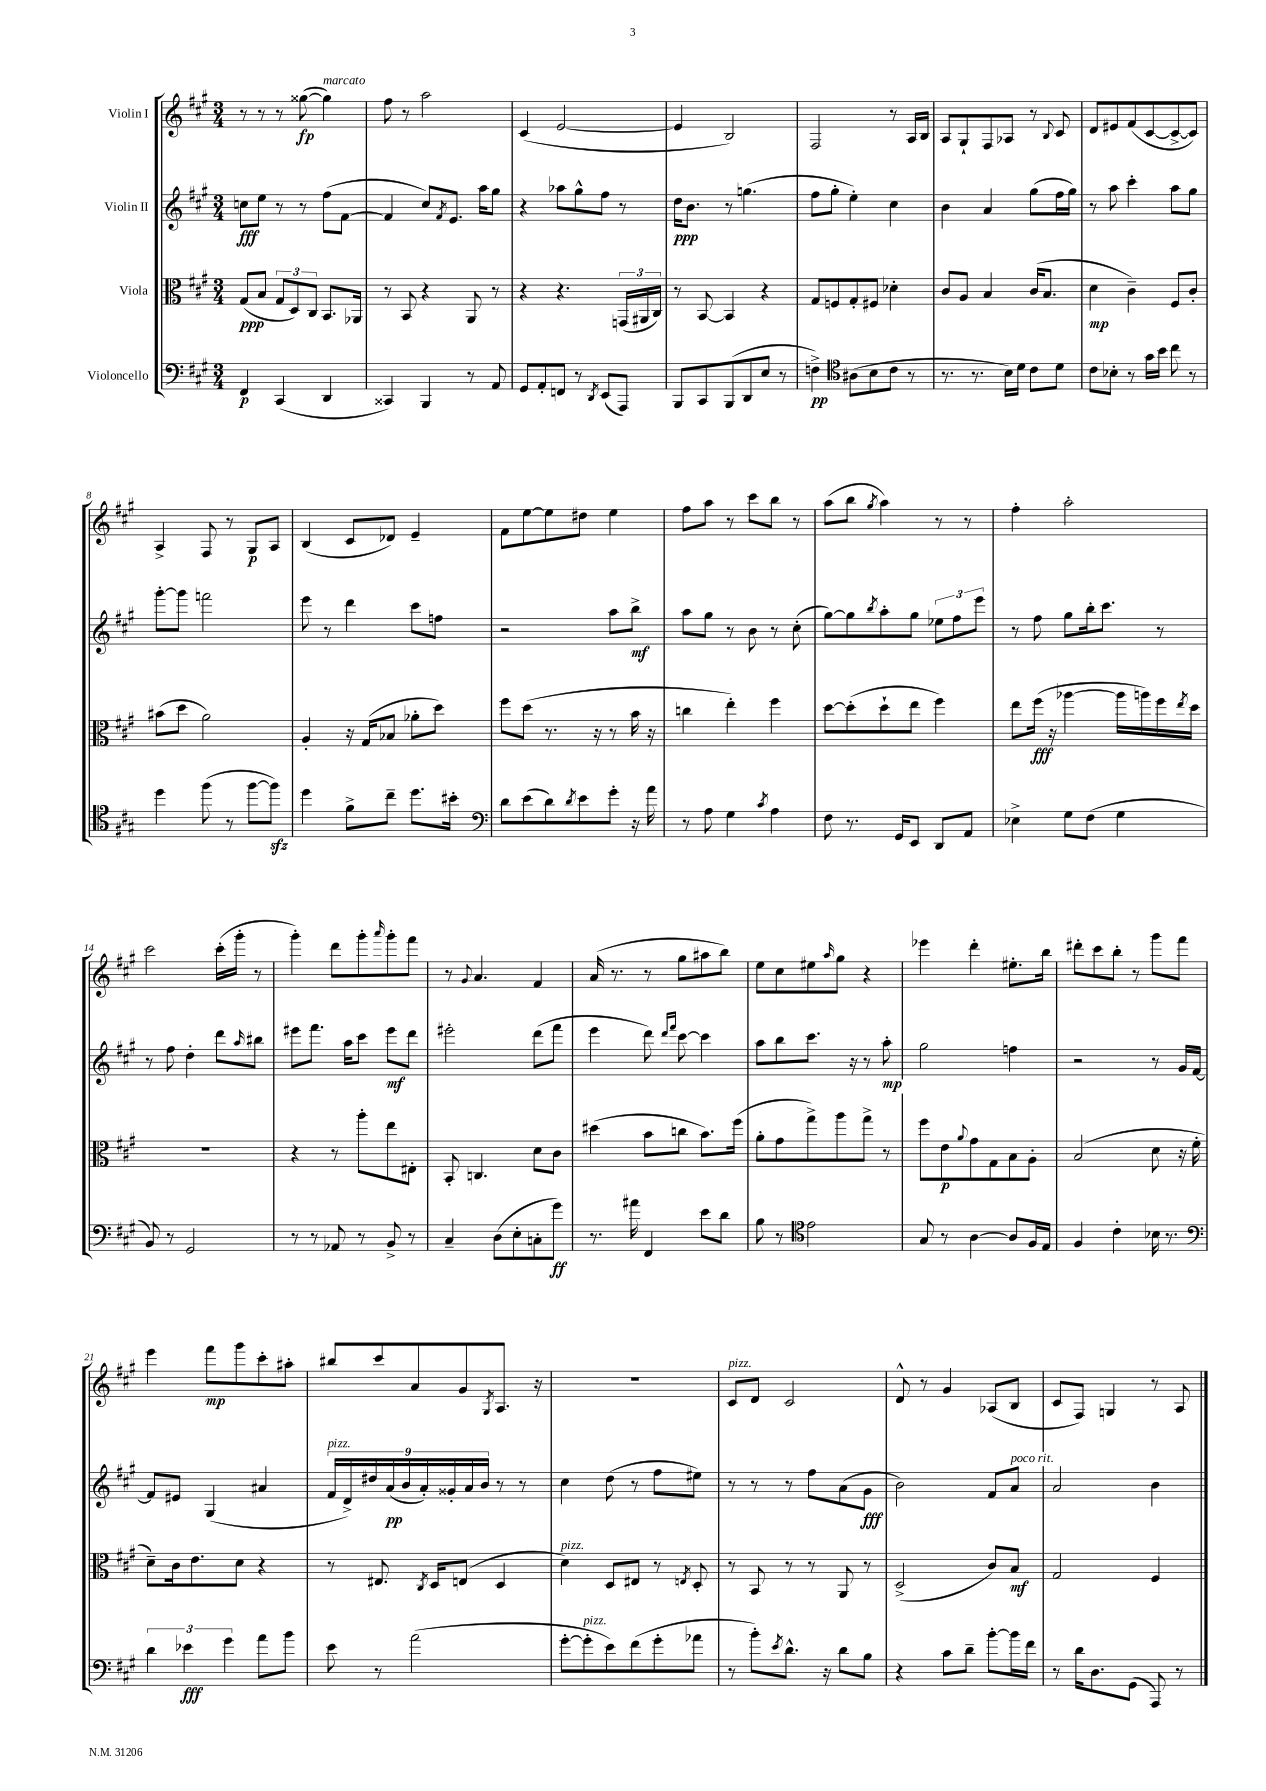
<<
\new StaffGroup <<
\new Staff = "s0" \with { instrumentName = "Violin I" } {
    \clef treble \key a \major \numericTimeSignature \time 3/4
    r8 r8 r8 gisis''8~\fp( gisis''4^\markup { \italic "marcato" }) |
    fis''8 r8 a''2 |
    cis'4( e'2~ |
    e'4 b2) |
    fis2 r8 a16 b16 |
    a8 gis8-! fis8 aes8 r8 \appoggiatura { b8 } cis'8 |
    d'8 eis'8 fis'8( cis'8~ cis'8~-> cis'8) |
    a4-> fis8 r8 gis8\p a8 |
    b4( cis'8 des'8) e'4-- |
    fis'8 e''8~ e''8 dis''8 e''4 |
    fis''8 a''8 r8 cis'''8 b''8 r8 |
    a''8( b''8 \acciaccatura { gis''8 } a''4) r8 r8 |
    fis''4-. a''2-. |
    cis'''2 cis'''16-.( gis'''16-. r8 |
    gis'''4-.) d'''8 gis'''8-. \grace { a'''16 } gis'''8-. fis'''8 |
    r8 \appoggiatura { gis'8 } a'4. fis'4 |
    a'16( r8. r8 gis''8 ais''8 b''8) |
    e''8 cis''8 eis''8 \grace { a''16 } gis''8 r4 |
    ees'''4 d'''4-. eis''8.-. b''16 |
    dis'''8-. cis'''8 b''8-. r8 gis'''8 fis'''8 |
    e'''4 fis'''8\mp gis'''8 cis'''8-. ais''8-. |
    bis''8 cis'''8 a'8 gis'8 \acciaccatura { gis8 } a8. r16 |
    R2. |
    cis'8^\markup { \italic "pizz." } d'8 cis'2 |
    d'8-^ r8 gis'4 aes8( b8 |
    cis'8 fis8) g4 r8 a8 \bar "|." |
}
\new Staff = "s1" \with { instrumentName = "Violin II" } {
    \clef treble \key a \major \numericTimeSignature \time 3/4
    c''8\fff e''8 r8 r8 fis''8( fis'8~ |
    fis'4 cis''8) \acciaccatura { fis'8 } e'8. a''16 gis''8 |
    r4 aes''8 gis''8-^ fis''8 r8 |
    d''16\ppp b'8. r8 g''4.( |
    fis''8 gis''8-. e''4-.) cis''4 |
    b'4 a'4 gis''8( fis''16 gis''16) |
    r8 a''8 cis'''4-. a''8 gis''8 |
    gis'''8~-. gis'''8 f'''2 |
    e'''8 r8 d'''4 cis'''8 f''8 |
    r2 a''8 b''8->\mf |
    a''8 gis''8 r8 b'8 r8 cis''8-.( |
    gis''8~) gis''8 \acciaccatura { b''8 } a''8-. gis''8 \tuplet 3/2 { ees''8 fis''8 e'''8 } |
    r8 fis''8 gis''8 b''16-. cis'''8. r8 |
    r8 fis''8 d''4-. d'''8 \grace { a''16 } bis''8 |
    eis'''8 fis'''8. a''16 cis'''8 eis'''8\mf d'''8 |
    eis'''2-. d'''8( fis'''8 |
    e'''4 d'''8) \grace { d'''16 fis'''16 } cis'''8~ cis'''4 |
    a''8 b''8 cis'''8. r16 r8 a''8-.\mp |
    gis''2 f''4 |
    r2 r8 gis'16 fis'16~ |
    fis'8 eis'8 gis4( ais'4 |
    \tuplet 9/8 { fis'16^\markup { \italic "pizz." } d'16->) dis''16 a'16\pp( b'16 a'16-.) gisis'16-. a'16 b'16 } r8 r8 |
    cis''4 d''8( r8 fis''8 eis''8) |
    r8 r8 r8 fis''8 a'8( gis'8\fff |
    b'2) fis'8 a'8^\markup { \italic "poco rit." } |
    a'2 b'4 \bar "|." |
}
\new Staff = "s2" \with { instrumentName = "Viola" } {
    \clef alto \key a \major \numericTimeSignature \time 3/4
    gis8\ppp( b8 \tuplet 3/2 { gis8 d8) cis8 } b,8. aes,16 |
    r8 b,8 r4 a,8 r8 |
    r4 r4. \tuplet 3/2 { g,16( ais,16 cis16) } |
    r8 b,8~ b,4 r4 |
    gis8 f8 gis8-. fis8 des'4-. |
    cis'8 a8 b4 cis'16( b8. |
    d'4\mp cis'4--) fis8 cis'8-. |
    bis'8( d''8 a'2) |
    a4-. r16 gis16( bes8 aes'8-. d''8) |
    fis''8 d''8( r8. r16 r8 b'16 r16 |
    c''4 e''4-.) fis''4 |
    d''8~ d''8-.( d''8-! e''8 fis''4) |
    e''8 fis''16\fff( r16 aes''4~ aes''16 a''16) fis''16 \acciaccatura { e''8 } d''16 |
    R2. |
    r4 r8 a''8-. e''8 eis8-. |
    b,8-. c4. d'8 cis'8 |
    dis''4( b'8 c''8 b'8.) fis''16( |
    a'8-. gis'8 gis''8->) a''8 gis''8-> r8 |
    fis''8 e'8\p \appoggiatura { a'8 } gis'8 gis8 b8 a8-. |
    b2( d'8 r16 fis'16-. |
    d'8--) cis'16 e'8. d'8 r4 |
    r8 eis8. \acciaccatura { cis8 } d16 e8( d4 |
    d'4^\markup { \italic "pizz." }) d8 eis8 r8 \acciaccatura { e8 } d8-. |
    r8 b,8 r8 r8 a,8 r8 |
    d2->( cis'8) b8\mf |
    gis2 fis4 \bar "|." |
}
\new Staff = "s3" \with { instrumentName = "Violoncello" } {
    \clef bass \key a \major \numericTimeSignature \time 3/4
    fis,4\p cis,4( d,4 |
    cisis,4) b,,4 r8 a,8 |
    gis,8 a,8-. f,8 r8 \acciaccatura { d,8 } e,8( a,,8) |
    b,,8 cis,8 b,,8( d,8 e8 r8 |
    f4->\pp) \clef tenor ais8( b8 cis'8 r8 |
    r8. r8. b16) d'16 cis'8 d'8 |
    cis'8 bes8-. r8 gis'16 b'16 cis''8 r8 |
    d''4 fis''8( r8 fis''8~ fis''8\sfz) |
    d''4 fis'8-> cis''8-- d''8. bis'16-. |
    \clef bass d'8 e'8( d'8) \acciaccatura { d'8 } e'8 gis'8-. r16 a'16 |
    r8 a8 gis4 \acciaccatura { cis'8 } a4 |
    fis8 r8. gis,16 e,8 d,8 a,8 |
    ees4-> gis8 fis8( gis4 |
    b,8) r8 gis,2 |
    r8 r8 aes,8 r8 b,8-> r8 |
    cis4-- d8( e8-. c8-. gis'8\ff) |
    r8. ais'16 fis,4 e'8 d'8 |
    b8 r8 \clef tenor e'2 |
    gis8 r8 a4~ a8 fis16 e16 |
    fis4 cis'4-. bes16 r8. |
    \clef bass \tuplet 3/2 { d'4 ees'4\fff gis'4 } a'8 b'8 |
    e'8 r8 a'2( |
    gis'8~-. gis'8-.^\markup { \italic "pizz." } e'8) fis'8( gis'8-. aes'8 |
    r8 b'8-.) \acciaccatura { e'8 } d'8.-^ r16 d'8 b8 |
    r4 cis'8 d'8-- b'8~-. b'16 fis'16 |
    r8 d'16 d8. gis,8( a,,8) r8 \bar "|." |
}
>>
>>
